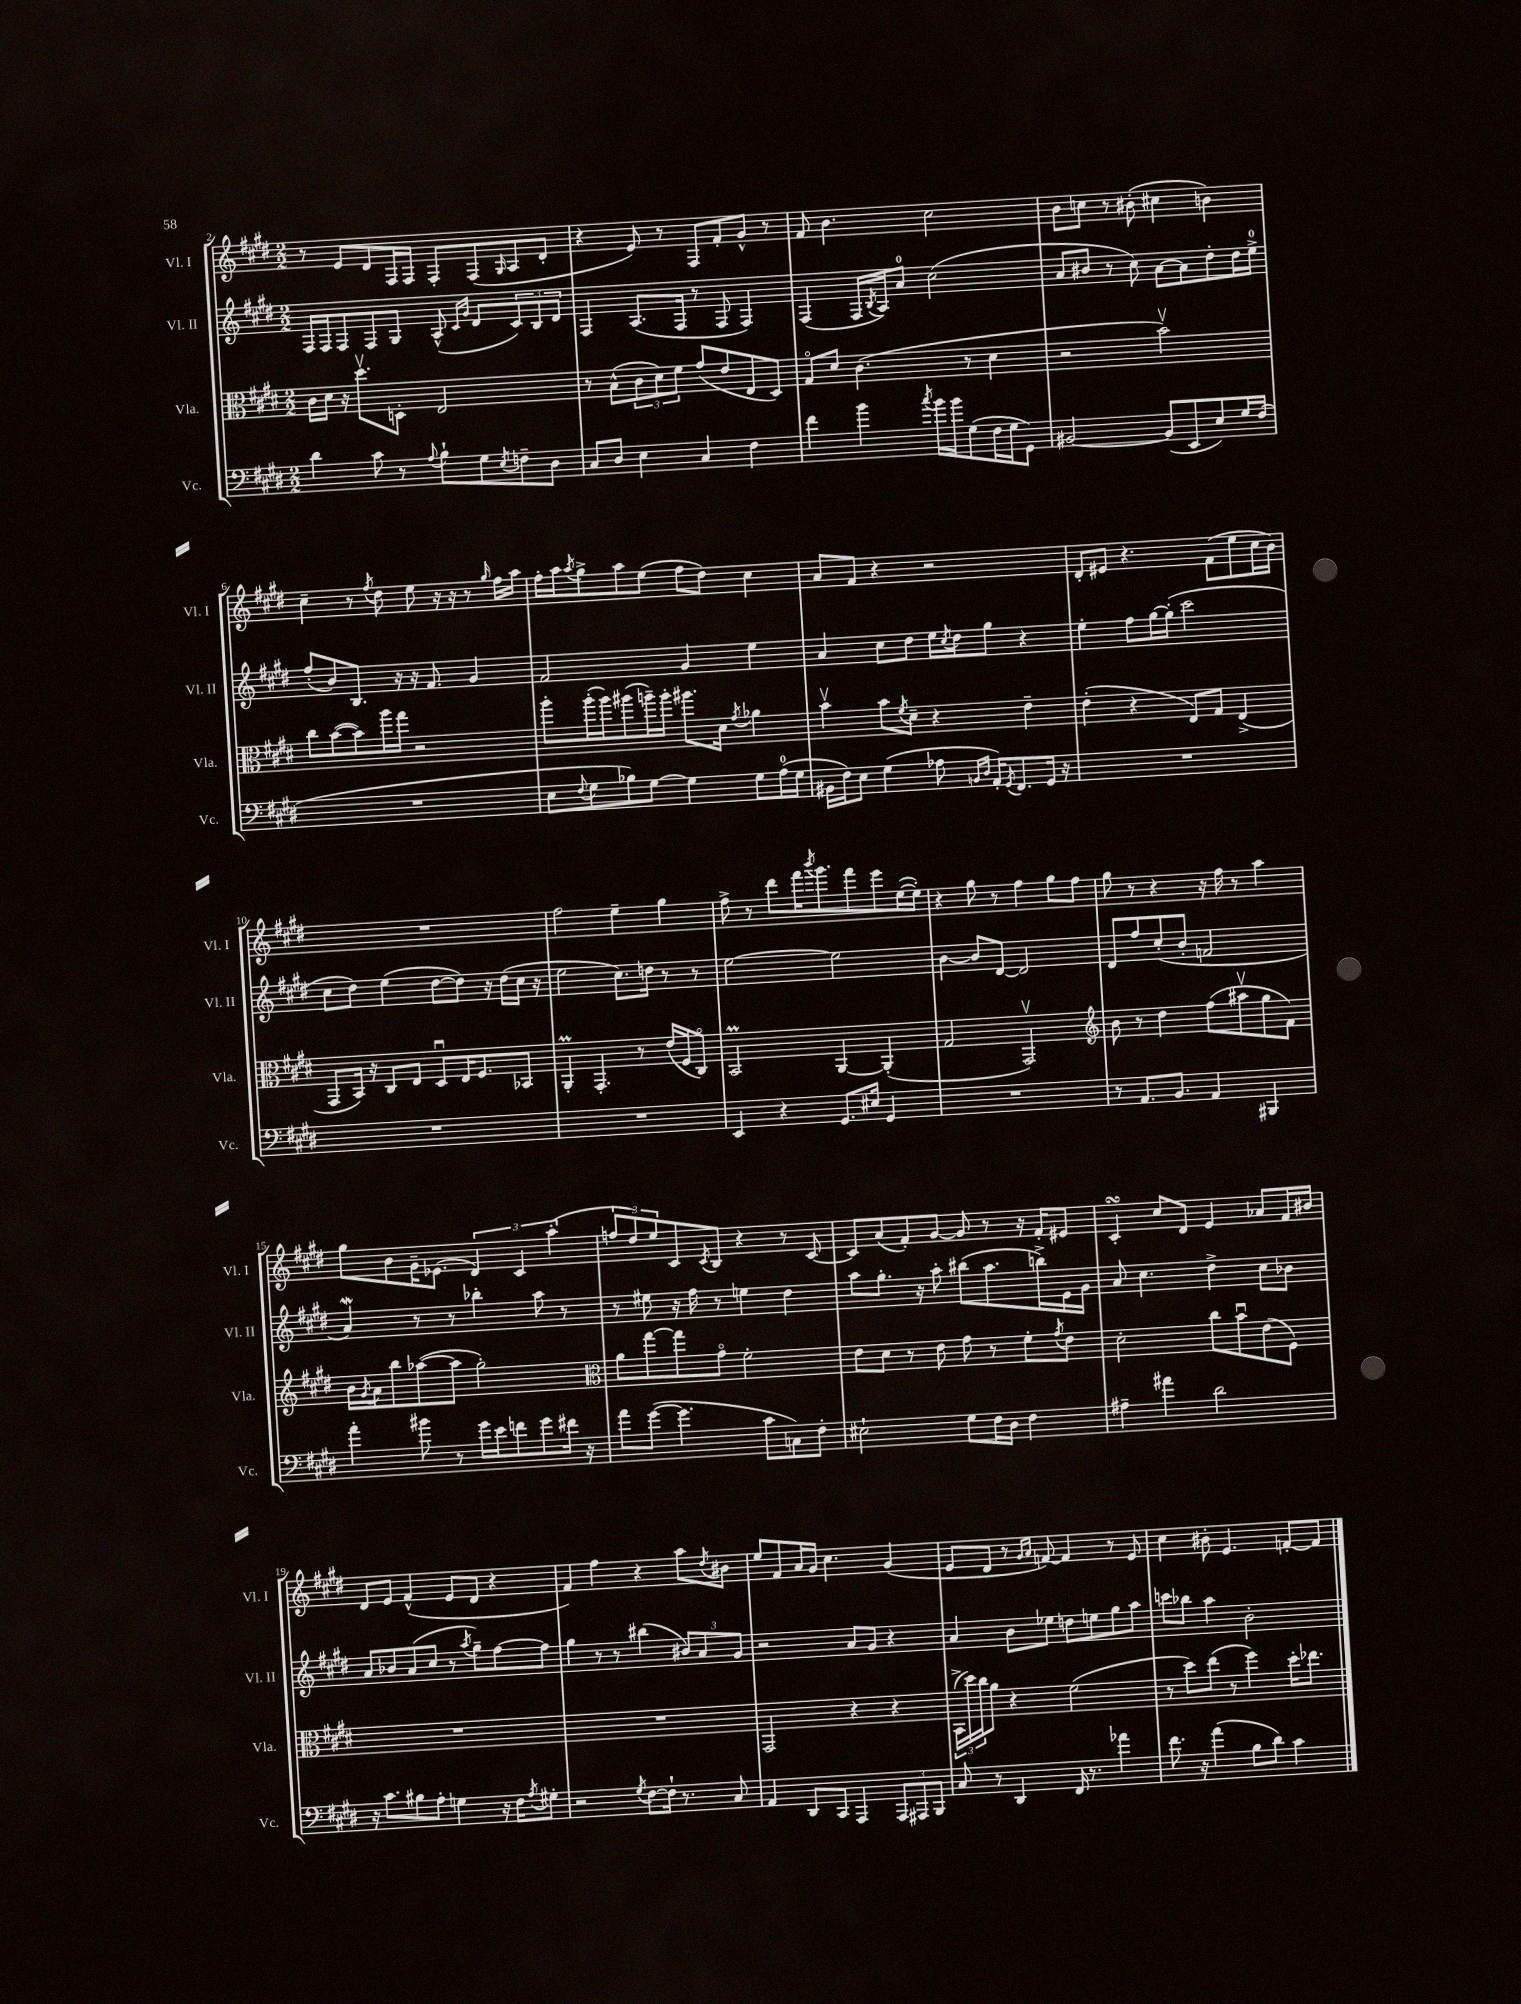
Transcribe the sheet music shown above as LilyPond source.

<<
\new StaffGroup <<
\new Staff = "s0" \with { instrumentName = "Vl. I" shortInstrumentName = "Vl. I" } {
    \clef treble \key e \major \numericTimeSignature \time 2/2
    r8 e'8 dis'8 fis16 fis16 fis8-. fis8( \grace { gis16 } a8 dis'8-. |
    r4 e'8) r8 fis8 fis'8-. gis'8-^ r8 |
    fis'8 b'4. cis''2 |
    b'8 c''8 r8 bis'8-.( cis''4 b'4) |
    cis''4-- r8 \acciaccatura { fis''8 } dis''8 e''8 r16 r16 r8 \grace { gis''16 } fis''16 a''16 |
    fis''16-. a''16 \acciaccatura { a''8 } gis''8-> a''8 e''8( fis''8 dis''8) cis''4 |
    a'8 fis'8 r4 r2 |
    dis'8-. eis'8 r4. fis'8( e''8 cis''16 b'16) |
    R1 |
    fis''2 e''4-- gis''4 |
    fis''8-> r8 dis'''8 fis'''16 \acciaccatura { b'''8 } gis'''8. fis'''8 e'''8 e''16~( e''16-.) |
    r4 gis''8 r8 fis''4 gis''8 fis''8 |
    gis''8 r8 r4 r16 fis''16 r8 a''4 |
    gis''8 b'8 gis'16-- ees'8.( \tuplet 3/2 { dis'4) cis'4 a''4-.( } |
    \tuplet 3/2 { f''8 dis''8) e''8 } cis'8 \acciaccatura { cis'8 } b8 r4 r8 cis'8~ |
    cis'8 a'8( fis'8-.) gis'8~ gis'8 r8 r16 fis'16-. eis'8 |
    cis'4-.\turn cis''8 dis'8 e'4 aes'8 fis'16 bis'16 |
    dis'8 e'8 fis'4-^( e'8 dis'8 r4 |
    fis'4) fis''4 r4 a''8 \acciaccatura { dis''8 } bis'8 |
    e''8 fis'8 a'16 gis'16 cis''4. gis'4( |
    e'8 dis'8 r8 \grace { gis'16 a'16 } f'8~) f'4 r8 e'8 |
    cis''4 bis'8-. e'4. f'8~-. f'8 \bar "|." |
}
\new Staff = "s1" \with { instrumentName = "Vl. II" shortInstrumentName = "Vl. II" } {
    \clef treble \key e \major \numericTimeSignature \time 2/2
    fis16 fis16 fis8 fis8 gis8 a8-^( \grace { cis'16 gis'16 } dis'8 \tuplet 3/2 { cis'8) b8 dis'8 } |
    fis4 a8.( fis16 r8 fis8 fis4) |
    fis4( fis16 \acciaccatura { b8 } a16) a'8-0 cis''2( |
    a'8 bis'8 r8 cis''8) a'8~ a'8 dis''8-. dis''16 e''16-0-> |
    fis''8-.( b'8) b8. r16 r16 fis'8. gis'4 |
    fis'2 gis'4 e''4 |
    a'4 cis''8 dis''8 e''16 \acciaccatura { cis''8 } dis''16 gis''8 r4 |
    e''4-. fis''8 gis''16~ gis''16-.( cis'''2 |
    cis''8 dis''8) e''4( dis''8~ dis''8) r16 dis''16( cis''16 r16 |
    e''2 cis''8.) d''16 r8 r8 |
    e''2~ e''2 |
    b'4~ b'8 dis'8~ dis'2 |
    dis'8 fis''8 cis''8-.( b'8-. f'2 |
    a'4\mordent) r8 r8 bes''4-. a''8 r8 |
    r8 eis''8 r16 fis''16 r8 e''4 dis''4 |
    a''8 gis''8.-. r16 a''8-. bis''8( a''8. b''16->) e'16 gis'16 |
    a'8 cis''4. dis''4-> cis''8 bes'8 |
    a'8 bes'8 a'8( cis''8 r8 \acciaccatura { a''8 } gis''8--) fis''8~ fis''8 |
    gis''4 r8 r8 bis''4( \tuplet 3/2 { bis'8) a'8 gis'8 } |
    r2 a'8 gis'8 r4 |
    a'4 b'8 ees''8 d''8 e''8 gis''8 a''8 |
    c'''8 bes''8 a''4 b'2-. \bar "|." |
}
\new Staff = "s2" \with { instrumentName = "Vla." shortInstrumentName = "Vla." } {
    \clef alto \key e \major \numericTimeSignature \time 2/2
    cis'16 dis'16 r16 dis''8.\upbow d8-. e2 |
    r8 b8-^( \tuplet 3/2 { cis'8 dis'8) fis'8 } gis'8( e'8 e8 dis8) |
    gis8\flageolet dis'8 cis'4.( r8 dis'4 |
    r2 b'2\upbow) |
    cis''8 b'8~( b'8) a''16 gis''16 r2 |
    a''8-. a''16-.( a''16) ais''8( a''16--) a''16-. ais''8. dis'16 \acciaccatura { gis'8 } aes'4 |
    b'4\upbow b'8 \acciaccatura { fis'8 } dis'8-- r4 e'4-- |
    e'4-.( r4 e8) gis8 e4->( |
    gis,8 b,16) r16 cis8 e8 dis8\downbow e16 fis8. bes,8 |
    a,4-.\prall gis,4.-. r8 e'16( fis16 cis8\flageolet) |
    b,2\prall a,4~ a,4-.( |
    gis2 gis,2\upbow) |
    \clef treble b'8 r8 dis''4 fis''8( ais''8\upbow gis''8 fis'8) |
    b'16 \acciaccatura { gis'8 } a'16 b''8 aes''8~( aes''8 gis''2-.) |
    \clef alto a'8 gis''8~ gis''8 gis'8\flageolet fis'2-. |
    e'8 dis'8 r8 e'8 gis'8 r8 fis'8-. \acciaccatura { gis'8 } e'8 |
    dis'2-. cis''8 b'8\downbow e'8( fis8) |
    R1 |
    R1 |
    gis,2 r4 r4 |
    \tuplet 3/2 { b,16->( dis''16) cis''16 } a'8 r4 fis'2( |
    r8 dis''8) e''8( r8 fis''4) dis''16-. ees''8. \bar "|." |
}
\new Staff = "s3" \with { instrumentName = "Vc." shortInstrumentName = "Vc." } {
    \clef bass \key e \major \numericTimeSignature \time 2/2
    dis'4 cis'8 r8 \appoggiatura { a8 } b8-! gis8 \acciaccatura { e8 } f8-- dis8 |
    cis8 dis8 e4 cis4 fis4 |
    fis'4 b'4 \acciaccatura { cis''8 } b'16 b'16 gis8( fis16 gis16 gis,8) |
    bis,2~ bis,8( e,8 e8) gis16 fis16( |
    R1 |
    e8 \appoggiatura { fis8 } gis8 bes8) gis8~ gis4 gis8 a16-0( gis16 |
    bis,16 fis16) e8 gis4( aes8 \grace { b,16 dis16 } a,16-.) \acciaccatura { gis,8 } fis,8. gis,16 r16 |
    R1 |
    R1 |
    R1 |
    e,4 r4 gis,8. eis16 gis,4 |
    R1 |
    r8 a,8. b,8. a,4 bis,,4 |
    a'4-. bis'8 r8 gis'16 e'16 f'8 gis'8 fis'16 r16 |
    a'8 gis'8~( gis'4. cis'8 c8) fis8-. |
    eis2-! gis8 fis16 dis16 fis4 |
    ais4-- ais'4 dis'2 |
    r16 cis'8. bis8 a8-. g4 r16 fis16 \acciaccatura { a8 } gis8-. |
    r2 \acciaccatura { gis8 } fis8~ fis16-! r8. cis8 |
    a,4 dis,8 cis,8 a,,4 \tuplet 3/2 { a,,8 ais,,8 b,,8 } |
    cis8 r8 dis,4 fis,16 r8. aes'4 |
    fis'8. r16 a'4( b8 dis'8) cis'4 \bar "|." |
}
>>
>>
\layout { \context { \Score currentBarNumber = #2 } }
